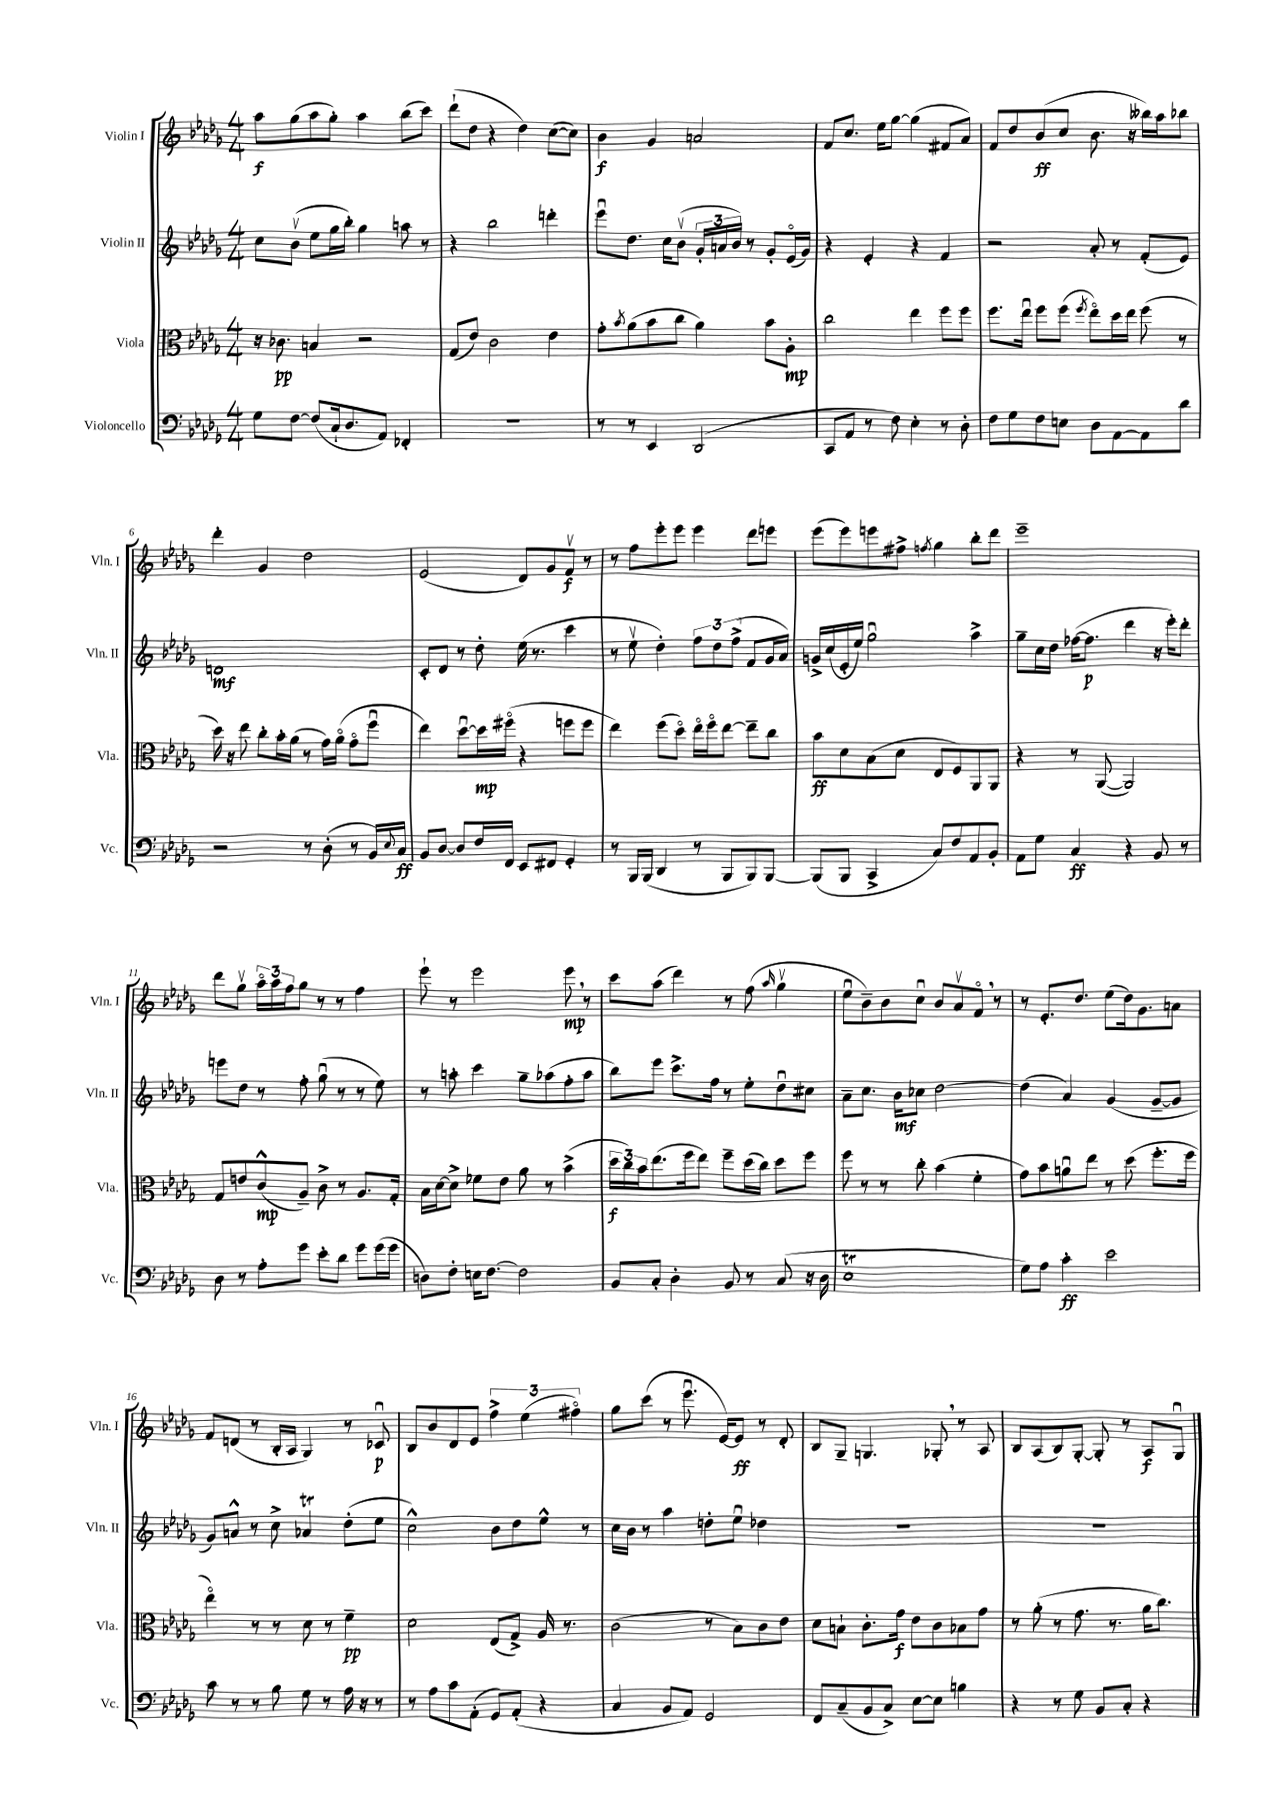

**kern	**dynam	**kern	**dynam	**kern	**dynam	**kern	**dynam
*part4	*part4	*part3	*part3	*part2	*part2	*part1	*part1
*staff4	*staff4	*staff3	*staff3	*staff2	*staff2	*staff1	*staff1
*I"Violoncello	*	*I"Viola	*	*I"Violin II	*	*I"Violin I	*
*I'Vc.	*	*I'Vla.	*	*I'Vln. II	*	*I'Vln. I	*
*clefF4	*	*clefC3	*	*clefG2	*	*clefG2	*
*k[b-e-a-d-g-]	*	*k[b-e-a-d-g-]	*	*k[b-e-a-d-g-]	*	*k[b-e-a-d-g-]	*
*M4/4	*	*M4/4	*	*M4/4	*	*M4/4	*
=1	=1	=1	=1	=1	=1	=1	=1
8G-\L	.	16r	.	8cc\L	.	8aa-\L	f
.	.	8.c-X\	pp	.	.	.	.
[8F\J	.	.	.	(8b-v\J	.	(8gg-\	.
(8F/L]	.	4Bn/	.	8ee-\L	.	8aa-\	.
16C`/k	.	.	.	16gg-\L	.	8gg-'\J)	.
8.D-/	.	.	.	16bb-'\JJ)	.	.	.
.	.	2r	.	4gg-\	.	4aa-\	.
8AA-/J)	.	.	.	.	.	.	.
4FF-X'/	.	.	.	8aan\	.	(8bb-\L	.
.	.	.	.	8r	.	8ccc\J)	.
=2	=2	=2	=2	=2	=2	=2	=2
1r	.	(8G-/L	.	4r	.	(8ddd-`\L	.
.	.	8e-/J)	.	.	.	8dd-\J	.
.	.	2c\	.	2bb-\	.	4r	.
.	.	.	.	.	.	4dd-\)	.
.	.	4e-\	.	4dddn'\	.	([8cc\L	.
.	.	.	.	.	.	8cc\J])	.
=3	=3	=3	=3	=3	=3	=3	=3
8r	.	8g-'\L	.	8eee-u\L	.	4b-\	f
.	.	8qb-/	.	.	.	.	.
8r	.	(8a-\	.	8.dd-\J	.	.	.
4EE-/	.	8b-\	.	.	.	4g-/	.
.	.	.	.	16cc\KL	.	.	.
.	.	8cc\J	.	(8b-v\J	.	.	.
(2DD-/	.	4a-\)	.	24g-'/LL	.	2an/	.
.	.	.	.	24an/	.	.	.
.	.	.	.	24b-/JJ)	.	.	.
.	.	.	.	8r	.	.	.
.	.	8b-\L	.	8g-'/L	.	.	.
.	.	8A-'\J	mp	(16e-/L	.	.	.
.	.	.	.	16g-/JJ)	.	.	.
=4	=4	=4	=4	=4	=4	=4	=4
8CC/L	.	2cc\	.	4r	.	8f/L	.
8AA-/J	.	.	.	.	.	8.cc/J	.
8r	.	.	.	4e-'/	.	.	.
.	.	.	.	.	.	16ee-\KL	.
8F\)	.	.	.	.	.	[8gg-\J	.
4E-'\	.	4ee-\	.	4r	.	(4gg-\]	.
8r	.	8ff\L	.	4f/	.	8f#X/L	.
8D-'\	.	8ff\J	.	.	.	8a-/J)	.
=5	=5	=5	=5	=5	=5	=5	=5
8F\L	.	8.ff\L	.	2r	.	8f/L	.
8G-\	.	.	.	.	.	8dd-/	.
.	.	16ee-u\Jk	.	.	.	.	.
8F\	.	8ff\L	.	.	.	(8b-/	ff
8En\J	.	(8ff\J	.	.	.	8cc/J	.
.	.	8qff/	.	.	.	.	.
8D-\L	.	8ee-\L)	.	8a-'/	.	8.b-\	.
[8AA-\	.	16dd-\L	.	8r	.	.	.
.	.	16ee-\JJ	.	.	.	16r	.
8AA-\]	.	(8ff\	.	(8f'/L	.	16bb--X\LL)	.
.	.	.	.	.	.	16aa-\J	.
8d-\J	.	8r	.	8e-/J)	.	8bb-X\J	.
!!LO:LB:g=z
=6	=6	=6	=6	=6	=6	=6	=6
2r	.	16dd-\)	.	1dn	mf	4ddd-'\	.
.	.	16r	.	.	.	.	.
.	.	8ee-\	.	.	.	.	.
.	.	8cc'\L	.	.	.	4g-/	.
.	.	16b-'\L	.	.	.	.	.
.	.	(16a-\JJ	.	.	.	.	.
8r	.	8r	.	.	.	2dd-\	.
(8D-'\	.	16g-\LL)	.	.	.	.	.
.	.	(16a-\JJ	.	.	.	.	.
8r	.	8g-\L	.	.	.	.	.
16BB-/LL)	.	8ffu\J	.	.	.	.	.
8qqE-/	.	.	.	.	.	.	.
16C/JJ	ff	.	.	.	.	.	.
=7	=7	=7	=7	=7	=7	=7	=7
8BB-/L	.	4ee-\)	.	8c'/L	.	(2e-/	.
[8D-/J	.	.	.	8d-/J	.	.	.
8D-/L]	.	[8dd-u\L	.	8r	.	.	.
16F/L	.	16dd-\L]	mp	8dd-'\	.	.	.
16FF/JJ	.	(16ff#X\JJ	.	.	.	.	.
8EE-/L	.	4r	.	(16ee-\	.	8d-/L)	.
.	.	.	.	8.r	.	.	.
8FF#X/J	.	.	.	.	.	8g-/	.
4GG-'/	.	8ffn\L	.	4ccc\	.	8fv/J	f
.	.	8ff\J	.	.	.	8r	.
=8	=8	=8	=8	=8	=8	=8	=8
8r	.	4ee-\)	.	8r	.	8r	.
16BBB-/LL	.	.	.	8ee-v\	.	8ff\L	.
(16BBB-/JJ	.	.	.	.	.	.	.
4DD-/	.	(8ff\L	.	4dd-'\)	.	8eee-'\	.
.	.	8dd-\J)	.	.	.	8eee-\J	.
8r	.	16ee-\LL	.	12ff\L	.	4eee-\	.
.	.	16ff\J	.	.	.	.	.
.	.	.	.	12dd-\	.	.	.
8BBB-/L	.	[8ee-\J	.	.	.	.	.
.	.	.	.	(12ff^\J	.	.	.
8BBB-/)	.	8ee-~\L]	.	8f/L	.	8ddd-\L	.
[8BBB-/J	.	8cc\J	.	16g-/L	.	8eeen\J	.
.	.	.	.	16a-/JJ)	.	.	.
=9	=9	=9	=9	=9	=9	=9	=9
(8BBB-/L]	.	8b-\L	ff	16gn^/LL	.	(8eee-\L	.
.	.	.	.	(16cc/	.	.	.
8BBB-/J	.	8d-\	.	16e-'/	.	8eee-\)	.
.	.	.	.	16ee-/JJ)	.	.	.
4CC^/	.	(8B-\	.	2gg-u\	.	8eeen\	.
.	.	8d-\J	.	.	.	8ff#X^\J	.
.	.	.	.	.	.	8qffn/	.
8C/L)	.	8E-/L	.	.	.	4gg-\	.
8F/	.	8F/)	.	.	.	.	.
8AA-/	.	8AA-/	.	4aa-^\	.	8bb-'\L	.
8BB-'/J	.	8AA-/J	.	.	.	8ddd-\J	.
=10	=10	=10	=10	=10	=10	=10	=10
8AA-\L	.	4r	.	8gg-~\L	.	1eee-~	.
8G-\J	.	.	.	16cc\L	.	.	.
.	.	.	.	16dd-\JJ	.	.	.
4C/	ff	8r	.	([16ff-X\KL	.	.	.
.	.	.	.	8.ff-\J]	p	.	.
.	.	([8AA-/	.	.	.	.	.
4r	.	2AA-/])	.	4ddd-\	.	.	.
8BB-/	.	.	.	16r	.	.	.
.	.	.	.	16eee-'\KL)	.	.	.
8r	.	.	.	8ddd-'\J	.	.	.
!!LO:LB:g=z
=11	=11	=11	=11	=11	=11	=11	=11
8D-\	.	8G-/L	.	8eeen\L	.	8ddd-\L	.
8r	.	8en/	.	8dd-\J	.	8gg-v\J	.
8A-'\L	.	(8c^^/	mp	8r	.	24aa-\LL	.
.	.	.	.	.	.	24aa-\	.
.	.	.	.	.	.	24ff\J	.
8g-\J	.	8A-~/J)	.	8ff'\	.	8gg-\J	.
8e-'\L	.	8c^\	.	(8gg-u\	.	8r	.
8d-\J	.	8r	.	8r	.	8r	.
8g-\L	.	8.A-/L	.	8r	.	4ff\	.
(16g-\L	.	.	.	8ee-\)	.	.	.
16g-\JJ	.	16G-'/Jk	.	.	.	.	.
=12	=12	=12	=12	=12	=12	=12	=12
8Dn\L)	.	16B-\LL	.	8r	.	8eee-`\	.
.	.	[16d-\J	.	.	.	.	.
8F'\J	.	8d-^\J]	.	8aan'\	.	8r	.
16En\KL	.	8f-X\L	.	4ccc\	.	2eee-\	.
[8.F\J	.	.	.	.	.	.	.
.	.	8e-\J	.	.	.	.	.
2F\]	.	8a-\	.	8gg-~\L	.	.	.
.	.	8r	.	(8aa-X\	.	.	.
.	.	(4b-^\	.	8ff'\	.	8eee-,\	mp
.	.	.	.	8aa-\J	.	8r	.
=13	=13	=13	=13	=13	=13	=13	=13
8BB-/L	.	24dd-\LL	f	8bb-\L)	.	8ccc\L	.
.	.	24cc\)	.	.	.	.	.
.	.	24b-\J	.	.	.	.	.
8C'/J	.	(8.ee-\	.	8eee-\J	.	(8aa-\J	.
4D-'\	.	.	.	8.ccc^\L	.	4ddd-\)	.
.	.	16ff\k	.	.	.	.	.
.	.	8ee-\J)	.	.	.	.	.
.	.	.	.	16ff\Jk	.	.	.
8BB-/	.	8ff~\L	.	8r	.	8r	.
8r	.	(16dd-\L	.	8ee-'\L	.	(8ff\	.
.	.	16cc\JJ)	.	.	.	.	.
.	.	.	.	.	.	16qqaa-/	.
(8C/	.	8dd-\L	.	8dd-u\	.	4gg-v\	.
16r	.	8ff\J	.	8cc#X\J	.	.	.
16D-\	.	.	.	.	.	.	.
=14	=14	=14	=14	=14	=14	=14	=14
1E-T	.	8ff\	.	8a-~\L	.	8ee-u\L	.
.	.	8r	.	8.cc\J	.	8b-~\)	.
.	.	8r	.	.	.	8b-\	.
.	.	.	.	16b-\KL	mf	.	.
.	.	8cc'\	.	8cc-X\J	.	8ccu\J	.
.	.	(4b-\	.	[2dd-\	.	8b-/L	.
.	.	.	.	.	.	8a-v/	.
.	.	4f'\	.	.	.	8f,/J	.
.	.	.	.	.	.	8r	.
=15	=15	=15	=15	=15	=15	=15	=15
8G-\L)	.	8g-\L)	.	(4dd-\]	.	8r	.
8A-\J	.	8b-\	.	.	.	8.e-'/L	.
4c'\	ff	8anu\	.	4a-/)	.	.	.
.	.	.	.	.	.	8.dd-/J	.
.	.	8ee-\J	.	.	.	.	.
2e-\	.	8r	.	(4g-/	.	(8ee-\L	.
.	.	(8dd-\	.	.	.	16dd-\k)	.
.	.	.	.	.	.	8.g-\	.
.	.	8.ff'\L	.	[8g-~/L	.	.	.
.	.	.	.	8g-/J]	.	8an\J	.
.	.	16ff\Jk	.	.	.	.	.
!!LO:LB:g=z
=16	=16	=16	=16	=16	=16	=16	=16
8c\	.	4ee-\)	.	8g-/L)	.	8f/L	.
8r	.	.	.	8an^^/J	.	(8dn/J	.
8r	.	8r	.	8r	.	8r	.
8B-\	.	8r	.	8cc^\	.	16B-'/LL	.
.	.	.	.	.	.	16A-/JJ	.
8G-\	.	8d-\	.	4a-XT/	.	4G-/)	.
8r	.	8r	.	.	.	.	.
16A-\	.	4f~\	pp	(8dd-'\L	.	8r	.
16r	.	.	.	.	.	.	.
8r	.	.	.	8ee-\J	.	8c-Xu/	p
=17	=17	=17	=17	=17	=17	=17	=17
8r	.	2d-\	.	2cc^^\)	.	8B-/L	.
8A-\L	.	.	.	.	.	8b-/	.
8c\	.	.	.	.	.	8d-/	.
(8AA-'\J	.	.	.	.	.	8e-/J	.
8GG-/L)	.	(8E-/L	.	8b-\L	.	6ff^\	.
(8AA-'/J	.	8G-^/J)	.	8dd-\	.	.	.
.	.	.	.	.	.	(6ee-\	.
4r	.	16A-/	.	8ee-^^\J	.	.	.
.	.	8.r	.	.	.	.	.
.	.	.	.	.	.	6ff#X\)	.
.	.	.	.	8r	.	.	.
=18	=18	=18	=18	=18	=18	=18	=18
4C/	.	(2c\	.	16cc\LL	.	8gg-\L	.
.	.	.	.	16b-\JJ	.	.	.
.	.	.	.	8r	.	(8ccc\J	.
8BB-/L	.	.	.	4aa-\	.	8r	.
8AA-/J)	.	.	.	.	.	8.eee-u\	.
2GG-/	.	8r	.	8ddn'\L	.	.	.
.	.	.	.	.	.	[16e-/KL)	.
.	.	8B-\L)	.	8ee-u\J	.	8e-/J]	ff
.	.	8c\	.	4dd-X\	.	8r	.
.	.	8e-\J	.	.	.	8d-'/	.
=19	=19	=19	=19	=19	=19	=19	=19
8FF/L	.	8d-\L	.	1r	.	8B-/L	.
(8C~/	.	8Bn`\J	.	.	.	8G-~/J	.
8BB-/	.	8.c'\L	.	.	.	4.Gn/	.
8C^/J)	.	.	.	.	.	.	.
.	.	16g-\Jk	f	.	.	.	.
[8E-\L	.	8e-\L	.	.	.	.	.
8E-\J]	.	8c\	.	.	.	8G-X',/	.
4Bn\	.	8B-X\	.	.	.	8r	.
.	.	8g-\J	.	.	.	8A-/	.
=20	=20	=20	=20	=20	=20	=20	=20
4r	.	8r	.	1r	.	8B-/L	.
.	.	(8a-'\	.	.	.	(8A-/	.
8r	.	8r	.	.	.	8B-/)	.
8G-\	.	8.g-\	.	.	.	[8G-'/J	.
8BB-/L	.	.	.	.	.	8G-'/]	.
.	.	8.r	.	.	.	.	.
8C'/J	.	.	.	.	.	8r	.
4r	.	16a-\KL	.	.	.	8A-/L	f
.	.	8.cc\J)	.	.	.	.	.
.	.	.	.	.	.	8G-u/J	.
==	==	==	==	==	==	==	==
*-	*-	*-	*-	*-	*-	*-	*-
